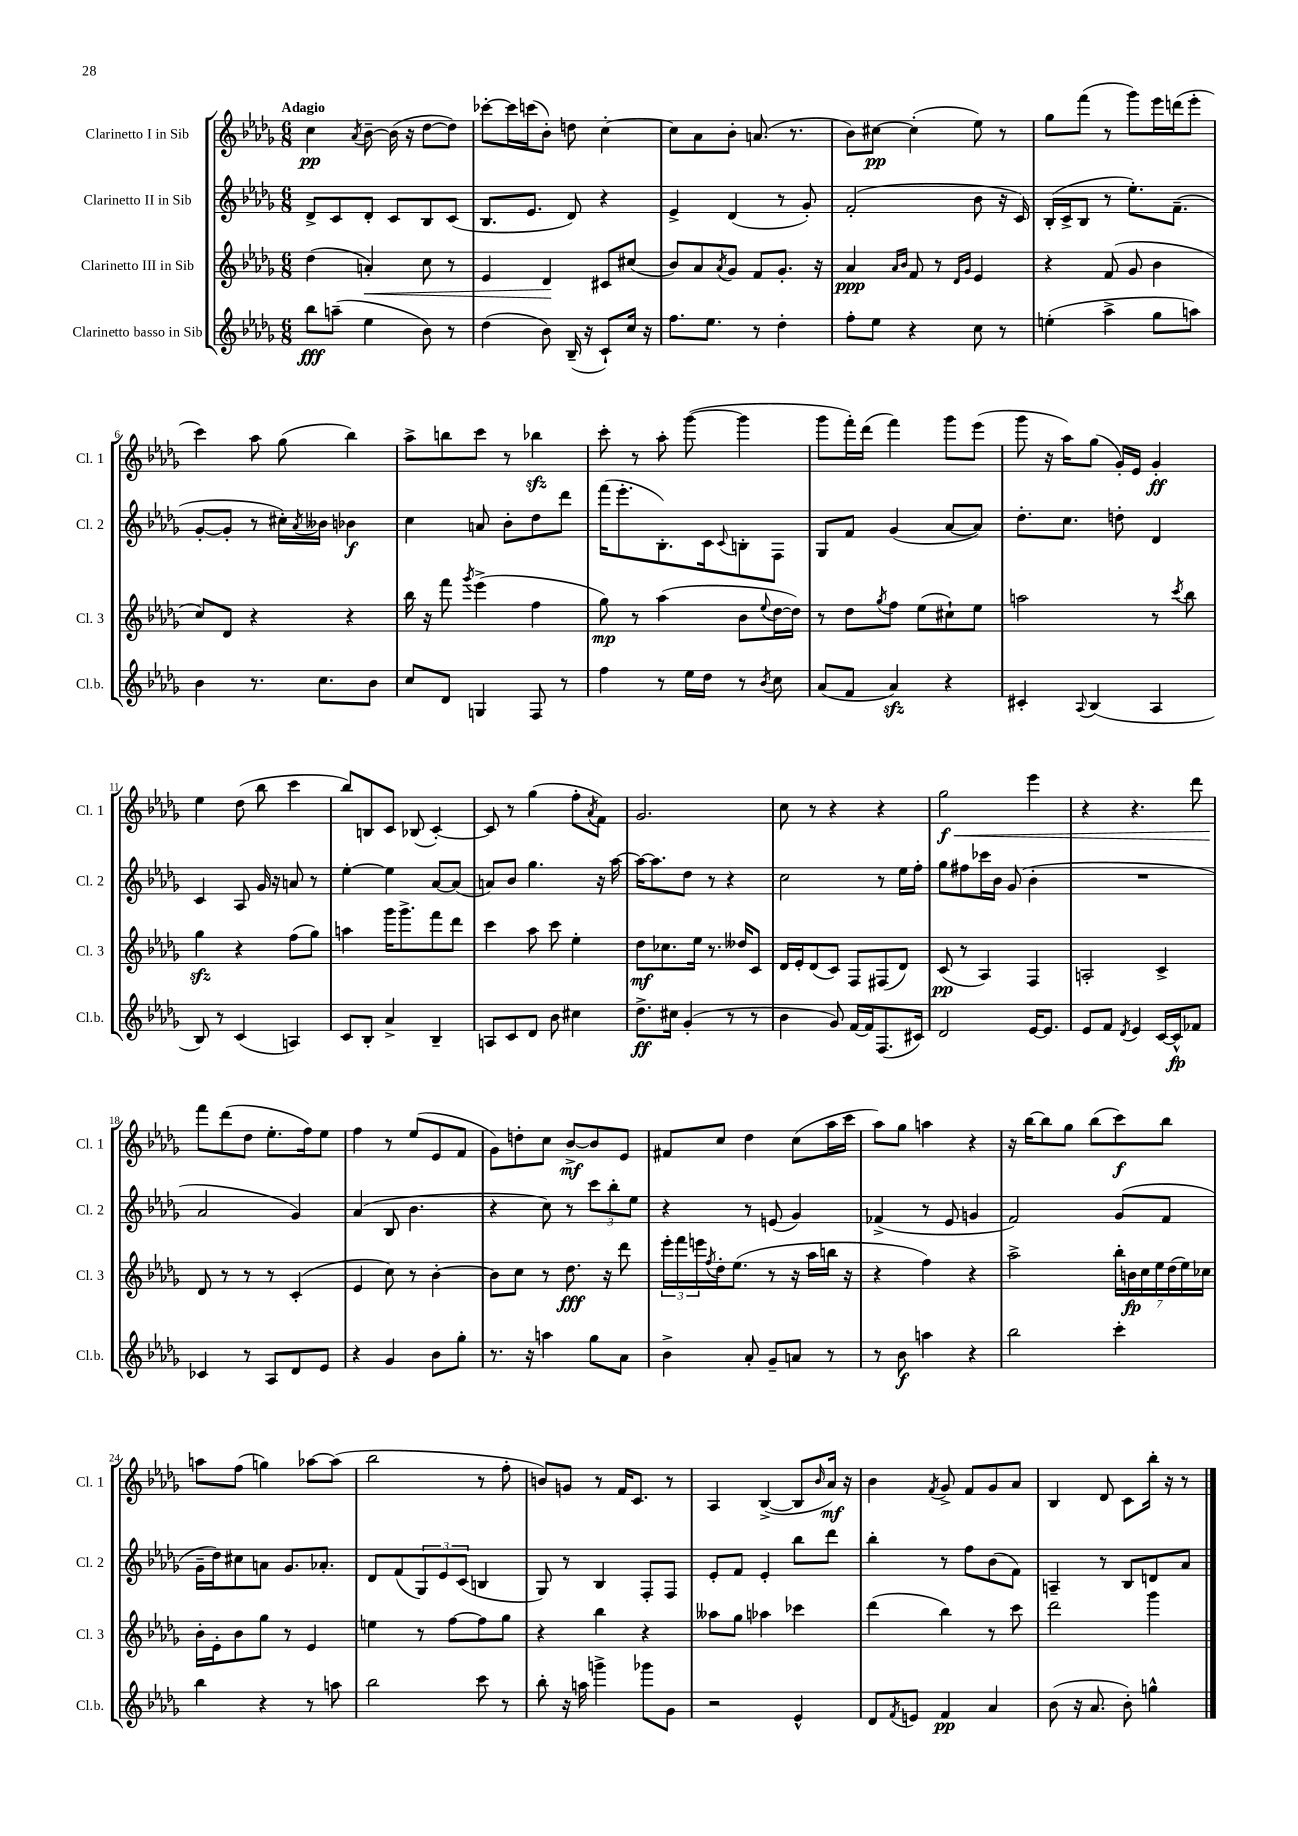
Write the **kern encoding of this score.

**kern	**dynam	**kern	**dynam	**kern	**dynam	**kern	**dynam
*part4	*part4	*part3	*part3	*part2	*part2	*part1	*part1
*staff4	*staff4	*staff3	*staff3	*staff2	*staff2	*staff1	*staff1
*I"Clarinetto basso in Sib	*	*I"Clarinetto III in Sib	*	*I"Clarinetto II in Sib	*	*I"Clarinetto I in Sib	*
*I'Cl.b.	*	*I'Cl. 3	*	*I'Cl. 2	*	*I'Cl. 1	*
*clefG2	*	*clefG2	*	*clefG2	*	*clefG2	*
*k[b-e-a-d-g-]	*	*k[b-e-a-d-g-]	*	*k[b-e-a-d-g-]	*	*k[b-e-a-d-g-]	*
*M6/8	*	*M6/8	*	*M6/8	*	*M6/8	*
=1	=1	=1	=1	=1	=1	=1	=1
!	!	!	!	!	!	!LO:TX:a:B:t=Adagio	!
8bb-\L	fff	(4dd-\	.	8d-^/L	.	4cc\	pp
(8aan~\J	.	.	.	8c/	.	.	.
.	.	.	.	.	.	8qa-/	.
!	!	!	!LO:HP:b	!	!	!	!
4ee-\	.	4an'/)	<	8d-'/J	.	[8b-~\	.
.	.	.	.	8c/L	.	(16b-\]	.
.	.	.	.	.	.	16r	.
8b-\)	.	8cc\	.	8B-/	.	[8dd-\L	.
8r	.	8r	.	(8c/J	.	8dd-\J])	.
=2	=2	=2	=2	=2	=2	=2	=2
(4dd-\	.	4e-/	.	8.B-/L	.	[8ccc-X'\L	.
.	.	.	.	.	.	16ccc-\L]	.
.	.	.	.	8.e-/J	.	(16cccn\J	.
8b-\)	.	4d-/	.	.	.	8b-'\J)	.
(16B-~/	.	.	.	8d-/)	.	8ddn\	.
16r	.	.	.	.	.	.	.
8c`/L)	.	8c#X/L	[	4r	.	[4cc'\	.
16cc/Jk	.	(8cc#X/J	.	.	.	.	.
16r	.	.	.	.	.	.	.
=3	=3	=3	=3	=3	=3	=3	=3
8.ff\L	.	8b-/L)	.	4e-^/	.	8cc\L]	.
.	.	8a-/	.	.	.	8a-\	.
8.ee-\J	.	.	.	.	.	.	.
.	.	8qa-/	.	.	.	.	.
.	.	8g-/J	.	(4d-/	.	8b-'\J	.
8r	.	8f/L	.	.	.	(8.an/	.
4dd-'\	.	8.g-'/J	.	8r	.	.	.
.	.	.	.	.	.	8.r	.
.	.	.	.	8g-'/)	.	.	.
.	.	16r	.	.	.	.	.
=4	=4	=4	=4	=4	=4	=4	=4
8ff'\L	.	4a-/	ppp	(2f'/	.	8b-\L)	.
8ee-\J	.	.	.	.	.	[8cc#X\J	pp
.	.	16qqa-/LL	.	.	.	.	.
.	.	16qqb-/JJ	.	.	.	.	.
4r	.	8f/	.	.	.	(4cc#'\]	.
.	.	8r	.	.	.	.	.
.	.	16qqd-/LL	.	.	.	.	.
.	.	16qqg-/JJ	.	.	.	.	.
8cc\	.	4e-/	.	8b-\	.	8ee-\)	.
8r	.	.	.	16r	.	8r	.
.	.	.	.	16c/)	.	.	.
=5	=5	=5	=5	=5	=5	=5	=5
(4een'\	.	4r	.	(16B-'/LL	.	8gg-\L	.
.	.	.	.	16c^/J	.	.	.
.	.	.	.	8B-/J	.	(8fff\J	.
4aa-^\	.	(8f/	.	8r	.	8r	.
.	.	8g-/	.	8.ee-'\L)	.	8ggg-\L)	.
8gg-\L	.	4b-\	.	.	.	16eee-\L	.
.	.	.	.	(8.f~\J	.	(16dddn\J	.
8aan\J)	.	.	.	.	.	8eee-'\J	.
!!LO:LB:g=z
=6	=6	=6	=6	=6	=6	=6	=6
4b-\	.	8cc/L)	.	[8g-'/L	.	4ccc\)	.
.	.	8d-/J	.	8g-'/J]	.	.	.
8.r	.	4r	.	8r	.	8aa-\	.
.	.	.	.	16cc#X'\LL)	.	(8gg-\	.
.	.	.	.	8qa-/	.	.	.
8.cc\L	.	.	.	16b--X\JJ	.	.	.
.	.	4r	.	4b-X\	f	4bb-\)	.
8b-\J	.	.	.	.	.	.	.
=7	=7	=7	=7	=7	=7	=7	=7
8cc/L	.	16bb-\	.	4cc\	.	8aa-^\L	.
.	.	16r	.	.	.	.	.
8d-/J	.	8fff\	.	.	.	8bbn\	.
.	.	8qggg-/	.	.	.	.	.
4Gn/	.	(4eee-^\	.	8an/	.	8ccc\J	.
.	.	.	.	8b-'\L	.	8r	.
8F/	.	4ff\	.	8dd-\	.	4bb-Xzz\	.
8r	.	.	.	8ddd-\J	.	.	.
=8	=8	=8	=8	=8	=8	=8	=8
4ff\	.	8gg-\)	mp	(16fff\KL	.	8ccc'\	.
.	.	.	.	8.eee-'\	.	.	.
.	.	8r	.	.	.	8r	.
8r	.	(4aa-\	.	8.B-'\)	.	8aa-'\	.
16ee-\LL	.	.	.	.	.	([8ggg-\	.
16dd-\JJ	.	.	.	16c\k	.	.	.
.	.	.	.	8qqc/	.	.	.
8r	.	8b-\L	.	8Bn'\	.	4ggg-\]	.
8qb-/	.	8qqee-/	.	.	.	.	.
8cc\	.	[16dd-\L	.	8F\J	.	.	.
.	.	16dd-\JJ])	.	.	.	.	.
=9	=9	=9	=9	=9	=9	=9	=9
(8a-/L	.	8r	.	8G-/L	.	8ggg-\L	.
8f/J	.	8dd-\L	.	8f/J	.	16fff'\L)	.
.	.	.	.	.	.	(16ddd-\JJ	.
.	.	8qgg-/	.	.	.	.	.
4a-zz/)	.	8ff\J	.	(4g-/	.	4fff\)	.
.	.	(8ee-\L	.	.	.	.	.
4r	.	8cc#X`\)	.	[8a-/L	.	8ggg-\L	.
.	.	8ee-\J	.	8a-/J])	.	(8eee-\J	.
=10	=10	=10	=10	=10	=10	=10	=10
4c#X'/	.	2aan\	.	8.dd-'\L	.	8ggg-\	.
.	.	.	.	.	.	16r	.
.	.	.	.	8.cc\J	.	16aa-\KL)	.
8qqA-/	.	.	.	.	.	.	.
(4B-/	.	.	.	.	.	(8gg-\J	.
.	.	.	.	8ddn'\	.	16g-'/LL)	.
.	.	.	.	.	.	16e-/JJ	.
4A-/	.	8r	.	4d-/	.	4g-'/	ff
.	.	8qccc/	.	.	.	.	.
.	.	8bb-\	.	.	.	.	.
!!LO:LB:g=z
=11	=11	=11	=11	=11	=11	=11	=11
8B-/)	.	4gg-zz\	.	4c/	.	4ee-\	.
8r	.	.	.	.	.	.	.
(4c/	.	4r	.	8A-/	.	(8dd-\	.
.	.	.	.	16g-/	.	8bb-\	.
.	.	.	.	16r	.	.	.
4An/)	.	(8ff\L	.	8an/	.	4ccc\	.
.	.	8gg-\J)	.	8r	.	.	.
=12	=12	=12	=12	=12	=12	=12	=12
8c/L	.	4aan\	.	[4ee-'\	.	8bb-/L)	.
8B-'/J	.	.	.	.	.	8Bn/	.
4a-^/	.	16ggg-\KL	.	4ee-\]	.	8c/J	.
.	.	8.ggg-^\	.	.	.	.	.
.	.	.	.	.	.	(8B-X/	.
4B-~/	.	8fff\	.	[8a-/L	.	[4c'/)	.
.	.	8ddd-\J	.	(8a-/J]	.	.	.
=13	=13	=13	=13	=13	=13	=13	=13
8An/L	.	4ccc\	.	8an/L)	.	8c/]	.
8c/	.	.	.	8b-/J	.	8r	.
8d-/J	.	8aa-\	.	4.gg-\	.	(4gg-\	.
8b-\	.	8ccc\	.	.	.	.	.
4cc#X\	.	4ee-'\	.	.	.	8ff'\L	.
.	.	.	.	.	.	8qa-/	.
.	.	.	.	16r	.	8f\J)	.
.	.	.	.	[16aa-\	.	.	.
=14	=14	=14	=14	=14	=14	=14	=14
8.dd-^\L	ff	8dd-\L	mf	16aa-\KL_	.	2.g-/	.
.	.	.	.	8.aa-\]	.	.	.
.	.	8.cc-X\	.	.	.	.	.
16cc#X\Jk	.	.	.	.	.	.	.
(4g-'/	.	.	.	8dd-\J	.	.	.
.	.	16ee-\Jk	.	.	.	.	.
.	.	8.r	.	8r	.	.	.
8r	.	.	.	4r	.	.	.
.	.	16dd--X/KL	.	.	.	.	.
8r	.	8c/J	.	.	.	.	.
=15	=15	=15	=15	=15	=15	=15	=15
4b-\	.	16d-/LL	.	2cc\	.	8cc\	.
.	.	16e-'/J	.	.	.	.	.
.	.	(8d-/	.	.	.	8r	.
8g-/)	.	8c/J)	.	.	.	4r	.
[16f/LL	.	8F/L	.	.	.	.	.
16f/J]	.	.	.	.	.	.	.
(8.F/	.	(8F#X/	.	8r	.	4r	.
.	.	8d-/J)	.	16ee-\LL	.	.	.
16c#X/Jk)	.	.	.	16ff'\JJ	.	.	.
=16	=16	=16	=16	=16	=16	=16	=16
!	!	!	!	!	!	!	!LO:HP:b
2d-/	.	(8c/	pp	8gg-\L	.	2gg-\	< f
.	.	8r	.	8ff#X\	.	.	.
.	.	4A-/)	.	16ccc-X\L	.	.	.
.	.	.	.	16b-\JJ	.	.	.
.	.	.	.	(8g-/	.	.	.
[16e-/KL	.	4F/	.	4b-'\	.	4eee-\	.
8.e-/J]	.	.	.	.	.	.	.
=17	=17	=17	=17	=17	=17	=17	=17
8e-/L	.	2An'/	.	2.r	.	4r	.
8f/J	.	.	.	.	.	.	.
8qd-/	.	.	.	.	.	.	.
4e-/	.	.	.	.	.	4.r	.
[16c/LL	.	4c^/	.	.	.	.	.
16c^^/J]	fp	.	.	.	.	.	.
8f-X/J	.	.	.	.	.	8ddd-\	.
!!LO:LB:g=z
=18	=18	=18	=18	=18	=18	=18	=18
4c-X/	.	8d-/	.	2a-/	.	8fff\L	.
.	.	8r	.	.	.	(8ddd-\	[
8r	.	8r	.	.	.	8dd-\J	.
8A-/L	.	8r	.	.	.	8.ee-'\L	.
8d-/	.	(4c'/	.	4g-/)	.	.	.
.	.	.	.	.	.	16ff\k)	.
8e-/J	.	.	.	.	.	8ee-\J	.
=19	=19	=19	=19	=19	=19	=19	=19
4r	.	4e-/	.	(4a-/	.	4ff\	.
4g-/	.	8cc\)	.	8B-/	.	8r	.
.	.	8r	.	4.b-\	.	(8ee-/L	.
8b-\L	.	[4b-'\	.	.	.	8e-/	.
8gg-'\J	.	.	.	.	.	8f/J	.
=20	=20	=20	=20	=20	=20	=20	=20
8.r	.	8b-\L]	.	4r	.	8g-\L)	.
.	.	8cc\J	.	.	.	8ddn'\	.
16r	.	.	.	.	.	.	.
4aan\	.	8r	.	8cc\)	.	8cc\J	.
.	.	8.dd-\	fff	8r	.	[8b-^/L	mf
8gg-\L	.	.	.	12ccc\L	.	8b-/]	.
.	.	16r	.	.	.	.	.
.	.	.	.	12bb-'\	.	.	.
8a-\J	.	8ddd-\	.	.	.	8e-/J	.
.	.	.	.	12ee-\J	.	.	.
=21	=21	=21	=21	=21	=21	=21	=21
4b-^\	.	24eee-'\LL	.	4r	.	8f#X/L	.
.	.	24fff\	.	.	.	.	.
.	.	24eeen\	.	.	.	.	.
.	.	8qff/	.	.	.	.	.
.	.	16dd-'\J	.	.	.	8cc/J	.
.	.	(8.ee-\J	.	.	.	.	.
8a-'/	.	.	.	8r	.	4dd-\	.
8g-~/L	.	8r	.	(8en/	.	.	.
8an/J	.	16r	.	4g-/)	.	(8cc\L	.
.	.	16aa-\LL	.	.	.	.	.
8r	.	16bbn\JJ	.	.	.	16aa-\L	.
.	.	16r	.	.	.	16ccc\JJ	.
=22	=22	=22	=22	=22	=22	=22	=22
8r	.	4r	.	(4f-X^/	.	8aa-\L)	.
8b-\	f	.	.	.	.	8gg-\J	.
4aan\	.	4ff\)	.	8r	.	4aan\	.
.	.	.	.	8e-/	.	.	.
4r	.	4r	.	4gn/	.	4r	.
=23	=23	=23	=23	=23	=23	=23	=23
2bb-\	.	2aa-^\	.	2f/)	.	16r	.
.	.	.	.	.	.	[16bb-\KL	.
.	.	.	.	.	.	8bb-\]	.
.	.	.	.	.	.	8gg-\J	.
.	.	.	.	.	.	(8bb-\L	.
4ccc'\	.	28bb-'\LL	.	(8g-/L	.	8ccc\)	f
.	.	28bn\	fp	.	.	.	.
.	.	28cc\	.	.	.	.	.
.	.	28ee-\	.	.	.	.	.
.	.	.	.	8f/J	.	8bb-\J	.
.	.	(28dd-\	.	.	.	.	.
.	.	28ee-\)	.	.	.	.	.
.	.	28cc-X\JJ	.	.	.	.	.
!!LO:LB:g=z
=24	=24	=24	=24	=24	=24	=24	=24
4bb-\	.	16b-'\LL	.	16g-~\LL	.	8aan\L	.
.	.	16e-'\J	.	16dd-\J)	.	.	.
.	.	8b-\	.	8cc#X\	.	(8ff\J	.
4r	.	8gg-\J	.	8an\J	.	4ggn\)	.
.	.	8r	.	8.g-/L	.	.	.
8r	.	4e-/	.	.	.	[8aa-X\L	.
.	.	.	.	8.a-X'/J	.	.	.
8aan\	.	.	.	.	.	(8aa-\J]	.
=25	=25	=25	=25	=25	=25	=25	=25
2bb-\	.	4een\	.	8d-/L	.	2bb-\	.
.	.	.	.	(8f/	.	.	.
.	.	8r	.	12G-/)	.	.	.
.	.	.	.	12e-/	.	.	.
.	.	[8ff\L	.	.	.	.	.
.	.	.	.	(12c/J	.	.	.
8ccc\	.	8ff\]	.	4Bn/	.	8r	.
8r	.	8gg-\J	.	.	.	8ff'\	.
=26	=26	=26	=26	=26	=26	=26	=26
8bb-'\	.	4r	.	8G-/)	.	8bn/L)	.
16r	.	.	.	8r	.	8gn/J	.
16aan\	.	.	.	.	.	.	.
4gggn^\	.	4bb-\	.	4B-/	.	8r	.
.	.	.	.	.	.	16f/KL	.
.	.	.	.	.	.	8.c/J	.
8ggg-X\L	.	4r	.	8F'/L	.	.	.
8g-\J	.	.	.	8F/J	.	8r	.
=27	=27	=27	=27	=27	=27	=27	=27
2r	.	8aa--X\L	.	8e-'/L	.	4A-/	.
.	.	8gg-\J	.	8f/J	.	.	.
.	.	4aa-X\	.	4e-'/	.	([4B-^/	.
4e-^^/	.	4ccc-X\	.	8bb-\L	.	8B-/L]	.
.	.	.	.	.	.	16qqb-/	.
.	.	.	.	8ddd-\J	.	16a-/Jk)	mf
.	.	.	.	.	.	16r	.
=28	=28	=28	=28	=28	=28	=28	=28
8d-/L	.	(4ddd-\	.	4bb-'\	.	4b-\	.
8qf/	.	.	.	.	.	.	.
8en/J	.	.	.	.	.	.	.
.	.	.	.	.	.	8qf/	.
4f/	pp	4bb-\)	.	8r	.	8g-^/	.
.	.	.	.	8ff\L	.	8f/L	.
4a-/	.	8r	.	(8b-\	.	8g-/	.
.	.	8ccc\	.	8f\J)	.	8a-/J	.
=29	=29	=29	=29	=29	=29	=29	=29
(8b-\	.	2ddd-\	.	4An~/	.	4B-/	.
16r	.	.	.	.	.	.	.
8.a-/	.	.	.	.	.	.	.
.	.	.	.	8r	.	8d-/	.
8b-'\)	.	.	.	8B-/L	.	8c\L	.
4ggn^^\	.	4ggg-\	.	8dn/	.	16bb-'\Jk	.
.	.	.	.	.	.	16r	.
.	.	.	.	8a-/J	.	8r	.
==	==	==	==	==	==	==	==
*-	*-	*-	*-	*-	*-	*-	*-
